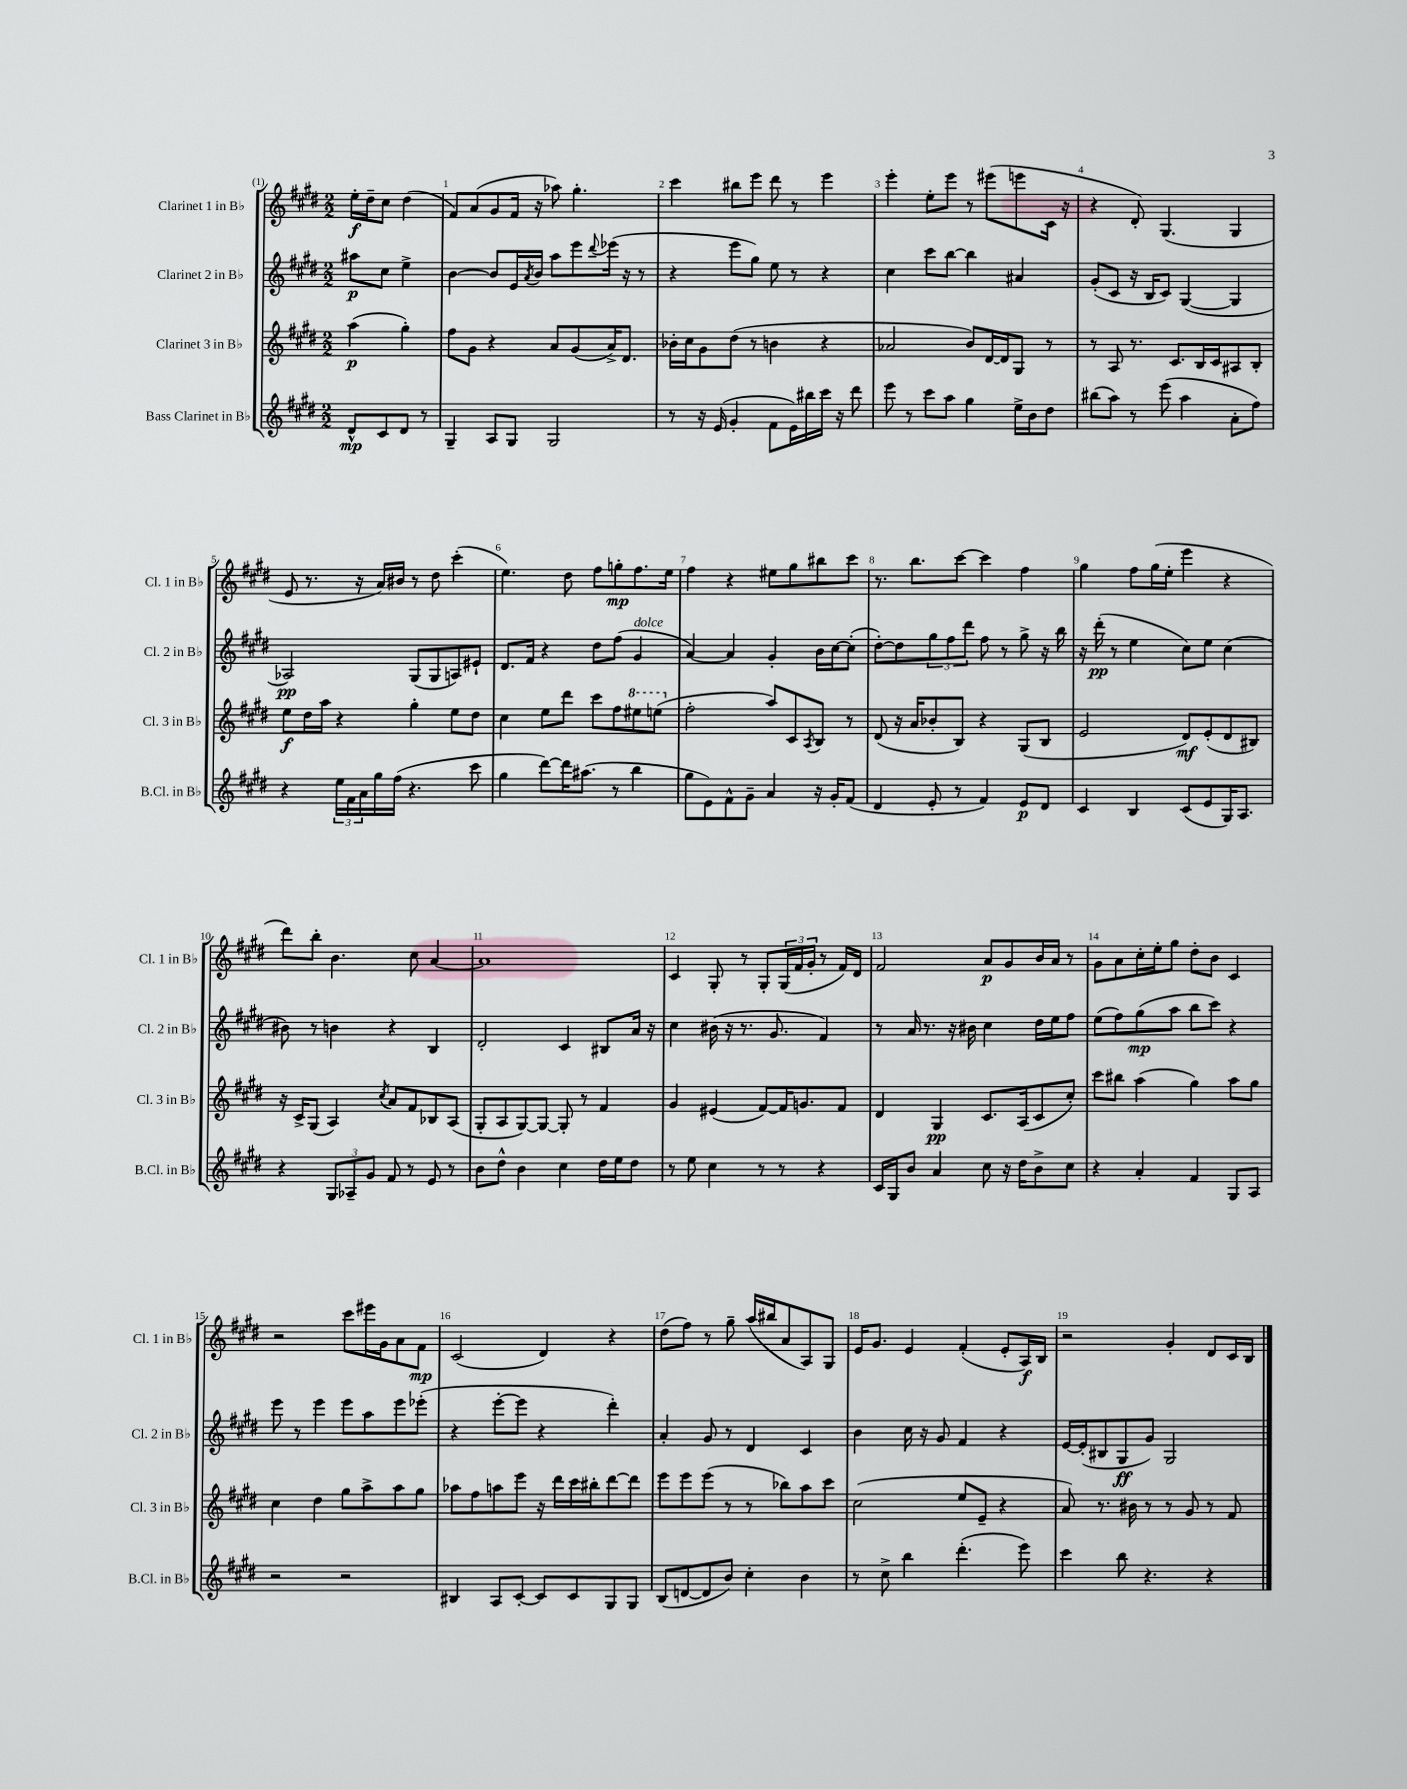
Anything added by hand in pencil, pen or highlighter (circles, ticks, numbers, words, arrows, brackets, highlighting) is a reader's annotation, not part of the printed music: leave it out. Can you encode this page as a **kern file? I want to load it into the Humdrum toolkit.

**kern	**kern	**kern	**kern
*staff4	*staff3	*staff2	*staff1
*clefG2	*clefG2	*clefG2	*clefG2
*k[f#c#g#d#]	*k[f#c#g#d#]	*k[f#c#g#d#]	*k[f#c#g#d#]
*M2/2	*M2/2	*M2/2	*M2/2
8d#^^	(4aa	8aa#	16ee'
.	.	.	16dd#~
8c#	.	8cc#	8cc#
8d#	4gg#')	4ee^	(4dd#
8r	.	.	.
=	=	=	=
4G#~	8ff#	[4b	8f#)
.	8g#	.	(8a
8A	4r	8b]	8g#
8G#	.	16e	16f#
.	.	8qa	.
.	.	16b	16r
2G#	8a	8aa	8aa-)
.	(8g#	8eee	4.gg#'
.	.	8qqddd#	.
.	16a^)	(16eee-	.
.	8.d#	16r	.
.	.	8r	.
=	=	=	=
8r	16b-'	4r	4ccc#
.	16cc#	.	.
16r	8g#	.	.
(16e	.	.	.
4g#'	(8dd#	8eee	8bb#
.	8r	8gg#)	8eee
8f#	4b	8ee	8ddd#
16e)	.	8r	8r
16bb#	.	.	.
16ccc#	4r	4r	4eee
16r	.	.	.
8ddd#	.	.	.
=	=	=	=
8eee	2a-	4cc#	4eee'
8r	.	.	.
8ccc#	.	8ccc#	8ee'
8aa	.	[8bb	8eee
4gg#	8b)	4bb]	8r
.	[16d#	.	(8eee#
.	16d#]	.	.
16ee^	8G#	4a#	8eee
16b	.	.	.
8dd#	8r	.	16c#
.	.	.	16r
=	=	=	=
(8bb#	8r	(8g#'	4r
8aa)	8A	8c#	.
8r	8.r	16r	8d#')
.	.	16B	.
(8eee	.	8c#)	(4.G#
.	8.c#	.	.
4aa	.	([4G#	.
.	16B	.	.
.	16c#	.	.
8a'	8A#	4G#]	4G#
8ff#)	8B'	.	.
=	=	=	=
4r	8ee	2A-)	8e
.	16dd#	.	8.r
.	16aa	.	.
24ee	4r	.	.
24f#	.	.	.
.	.	.	16r
24a	.	.	.
16gg#	.	.	16a)
(16ff#	.	.	16b#
4.r	4gg#'	(8G#	8r
.	.	8G#	8dd#
.	8ee	8A)	(4ccc#'
8ccc#	8dd#	8e#`	.
=	=	=	=
4gg#	4cc#	8.d#	4.ee)
.	.	16f#	.
[8ddd#)	8ee	4r	.
16ddd#]	8ddd#	.	8dd#
(8.aa#	.	.	.
.	8ccc#	8dd#	8ff#
8r	8ff#	(8ff#	8gg'
4bb	8eee#	4g#	8.ff#
.	(8eee	.	.
.	.	.	16ee
=	=	=	=
8gg#	2ff#'	[4a)	4ff#
8e)	.	.	.
8f#^^	.	4a]	4r
8g#~	.	.	.
4a	8aa)	4g#'	8ee#
.	8c#	.	8gg#
.	8qA	.	.
16r	8B	16b	8bb#
16g#'	.	[16cc#	.
(8f#	8r	(8cc#']	8ccc#
=	=	=	=
4d#	(8d#	[8dd#')	8.r
.	16r	8dd#]	.
.	16a	.	8.bb
8e'	8b-'	12gg#	.
.	.	12ff#	.
8r	8B)	.	[8ccc#
.	.	12ddd#	.
4f#)	4r	8ff#	4ccc#]
.	.	8r	.
8e	(8G#	8gg#^	4ff#
8d#	8B	16r	.
.	.	16bb	.
=	=	=	=
4c#	2e	16r	4gg#
.	.	(16ddd#'	.
.	.	8r	.
4B	.	4ee	8ff#
.	.	.	(16gg#
.	.	.	16ee'
(8c#	8d#)	8cc#)	4eee
8e	(8e'	8ee	.
16G#)	8d#	(4cc#	4r
8.A	.	.	.
.	8B#)	.	.
=	=	=	=
4r	16r	8b#)	8ddd#)
.	16c#^	.	.
.	(8G#	8r	8bb'
12G#	4A)	4b	4.b
12A-~	.	.	.
12g#	.	.	.
.	8qcc#	.	.
8f#	8a	4r	.
8r	8f#	.	8cc#
8e	8B-	4B	[4a
8r	(8A	.	.
=	=	=	=
8b	8G#'	2d#'	1a]
8dd#^^	8A	.	.
4b	[8G#)	.	.
.	8G#_	.	.
4cc#	8G#']	4c#	.
.	8r	.	.
16dd#	4f#	8B#	.
16ee	.	.	.
8dd#	.	16a	.
.	.	16r	.
=	=	=	=
8r	4g#	4cc#	4c#
8ee	.	.	.
4cc#	(4e#	(16b#	8G#'
.	.	16r	.
.	.	8.r	8r
8r	[8f#)	.	8G#'
.	.	8.g#	.
8r	16f#]	.	(24G#
.	.	.	24f#
.	8.g	.	.
.	.	.	24g#'
4r	.	4f#)	8r
.	8f#	.	16f#)
.	.	.	16d#
=	=	=	=
16c#	4d#	8r	2f#
16G#	.	.	.
8b	.	16a	.
.	.	8.r	.
4a	4G#	.	.
.	.	16r	.
.	.	16b#	.
8cc#	8.c#	4cc#	8a
16r	.	.	8g#
16dd#	(16A	.	.
8b^	8c#	16dd#	16b
.	.	16ee	16a
8cc#	8cc#')	8ff#	8r
=	=	=	=
4r	8ccc#	(8ee	8g#
.	8bb#	8ff#)	8a
4a'	(4aa	(8gg#	16cc#'
.	.	.	16ee'
.	.	8aa	8gg#
4f#	4gg#)	8bb	8dd#'
.	.	8ccc#)	8b
8G#	8aa	4r	4c#
8A	8gg#	.	.
=	=	=	=
2r	4cc#	8eee	2r
.	.	8r	.
.	4dd#	4eee	.
2r	8gg#	8eee	8ccc#
.	8aa^	8aa	16eee#
.	.	.	16g#
.	8aa	8eee	8a
.	8gg#	(8eee-'	8f#
=	=	=	=
4B#	8aa-	4r	(2c#
.	8ff#	.	.
8A	8aa	[8eee'	.
[8c#'	8eee	8eee]	.
8c#]	16r	4r	4d#)
.	16ddd#	.	.
8c#	16ccc#	.	.
.	16bb#'	.	.
8G#	[8ddd#	4ddd#')	4r
8G#	8ddd#]	.	.
=	=	=	=
(8B	8eee	4a'	(8dd#
[8d	8eee	.	8ff#)
8d]	(8eee	8g#	8r
8b)	8r	8r	8gg#~
4cc#'	8r	4d#	(16aa
.	.	.	16bb#
.	8bb-)	.	8a
4b	8aa	4c#	8A)
.	8ccc#	.	8G#
=	=	=	=
8r	(2cc#	4b	16e
.	.	.	8.g#
8cc#^	.	.	.
4bb	.	16cc#	4e
.	.	16r	.
.	.	8g#	.
(4.ddd#'	8ee	4f#	(4f#'
.	8e~	.	.
.	4r	4r	8e'
8eee)	.	.	16A)
.	.	.	16B
=	=	=	=
4ccc#	8a)	[16e	2r
.	.	(16e']	.
.	8.r	8B#	.
8bb	.	8G#	.
.	16b#	.	.
4.r	8r	8g#)	.
.	8r	2G#	4g#'
.	8g#	.	.
4r	8r	.	8d#
.	8f#	.	16c#
.	.	.	16B
==	==	==	==
*-	*-	*-	*-
